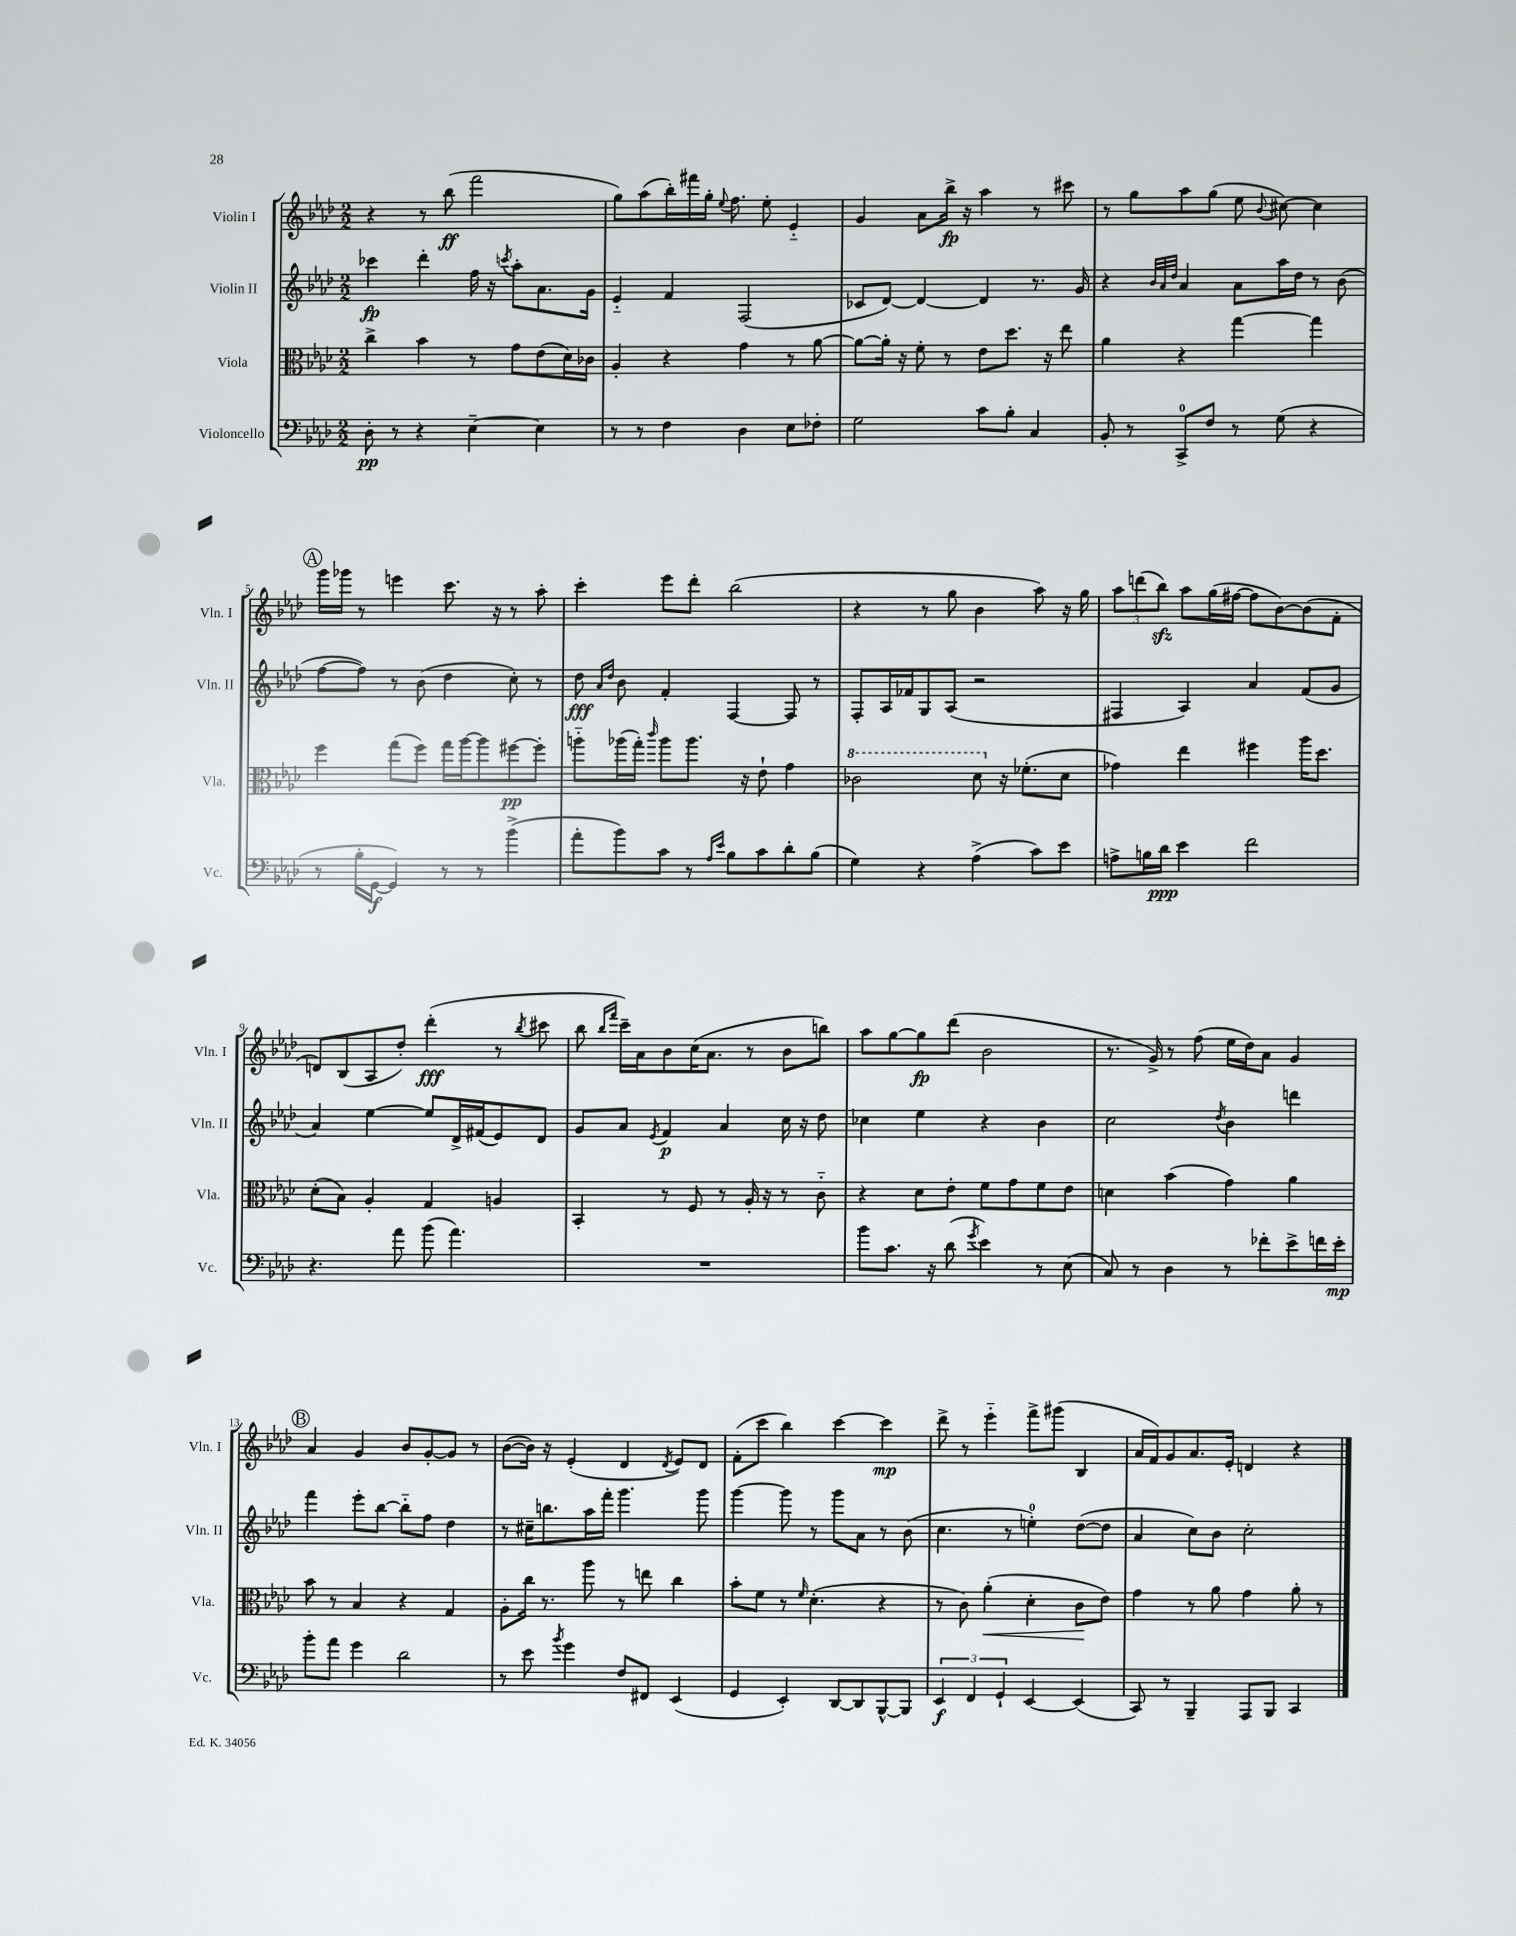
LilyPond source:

<<
\new StaffGroup <<
\new Staff = "s0" \with { instrumentName = "Violin I" shortInstrumentName = "Vln. I" } {
    \clef treble \key aes \major \numericTimeSignature \time 2/2
    \autoBeamOff r4 r8 bes''8\ff( f'''2 |
    g''8[) aes''8( bes''16-.) fis'''16 g''16]-. \appoggiatura { ees''8 } f''8. ees''8-. ees'4-_ |
    g'4 aes'8[ bes''16]->\fp r16 aes''4 r8 cis'''8 |
    r8 g''8[ aes''8 g''8]( ees''8 \appoggiatura { bes'8 } cis''8~) cis''4 |
    \mark \markup { \circle "A" } g'''16[ ges'''16] r8 e'''4 c'''8. r16 r8 aes''8-. |
    c'''4-. ees'''8[ des'''8]-. bes''2( |
    r4 r8 g''8 bes'4 aes''8) r16 g''16 |
    \tuplet 3/2 { aes''8[ d'''8( bes''8]\sfz) } aes''8[ g''16( fis''16]~ fis''8[ bes'8~) bes'8( f'8]-. |
    d'8[) bes8( aes8 des''8]-.) des'''4-.\fff( r8 \acciaccatura { bes''8 } cis'''8 |
    bes''8 \grace { bes''16[ f'''16] } c'''16[--) aes'16 bes'8 c''16( aes'8.] r8 bes'8[ b''8]) |
    aes''8[ g''8~ g''8\fp des'''8]( bes'2 |
    r8. g'16->) r8 f''8( ees''16[ des''16) aes'8] g'4 |
    \mark \markup { \circle "B" } aes'4 g'4 bes'8[ g'8~-. g'8] r8 |
    bes'8[~( bes'16]) r16 ees'4-.( des'4 \acciaccatura { des'8 } ees'8[) des'8] |
    f'8[-.( c'''8] bes''4) c'''4~ c'''4\mp |
    des'''8-> r8 ees'''4-_ f'''8[-> gis'''8]( bes4 |
    aes'16[ f'16) g'8 aes'8. ees'16]-. d'4 r4 \bar "|." |
}
\new Staff = "s1" \with { instrumentName = "Violin II" shortInstrumentName = "Vln. II" } {
    \clef treble \key aes \major \numericTimeSignature \time 2/2
    \autoBeamOff ces'''4\fp des'''4-. f''16 r16 \acciaccatura { c'''8 } aes''8[-. aes'8. g'16] |
    ees'4-_ f'4 f2( |
    ces'8[ des'8]~) des'4~ des'4 r8. g'16 |
    r4 \grace { bes'32[ aes'32 des''32] } aes'4 aes'8[ aes''16 des''16] r8 bes'8( |
    \mark \markup { \circle "A" } f''8[~ f''8]) r8 bes'8( des''4 c''8-.) r8 |
    des''8\fff \grace { aes'16[ des''16] } bes'8 f'4-. f4~ f8 r8 |
    f8[-. aes16 fes'16 g8 aes8]( r2 |
    fis4 aes4) aes'4 f'8[( g'8] |
    aes'4) ees''4~ ees''8[ des'16-> fis'16( ees'8) des'8] |
    g'8[ aes'8] \acciaccatura { ees'8 } f'4\p aes'4 c''16 r16 des''8 |
    ces''4 ees''4 r4 bes'4 |
    c''2 \acciaccatura { des''8 } bes'4 d'''4 |
    \mark \markup { \circle "B" } f'''4 ees'''8[-. bes''8]~ bes''8[-_ f''8] des''4 |
    r8 cis''16[-- b''8. aes''16 f'''16]-. g'''4. g'''8 |
    g'''4~ g'''8 r8 g'''8[ aes'8] r8 bes'8( |
    c''4. r8 e''4-0-.) des''8[~( des''8] |
    aes'4 c''8[) bes'8] c''2-. \bar "|." |
}
\new Staff = "s2" \with { instrumentName = "Viola" shortInstrumentName = "Vla." } {
    \clef alto \key aes \major \numericTimeSignature \time 2/2
    \autoBeamOff c''4-> bes'4 r8 g'8[ ees'8( des'16) ces'16] |
    aes4-. r4 g'4 r8 aes'8~ |
    aes'8[~ aes'16]-. r16 f'8-. r8 ees'8[ des''8.] r16 ees''8 |
    aes'4 r4 g''4~ g''4 |
    \mark \markup { \circle "A" } f''4 g''8[( f''8]) g''16[ aes''16~ aes''8 fis''8~\pp fis''8]-. |
    a''8[-_ aes''16( g''16]-.) \grace { c'''16 } aes''8[ aes''8.] r16 ees'8-! g'4 |
    \ottava #1 ces''2 des''8 \ottava #0 r16 fes'8.[-.( des'8] |
    ges'4) ees''4 fis''4 aes''16[ des''8.] |
    des'8[-.( bes8]) aes4-. g4 a4 |
    bes,4-. r8 f8 r8 aes16-. r16 r8 c'8-_ |
    r4 des'8[ ees'8]-. f'8[ g'8 f'8 ees'8] |
    d'4 bes'4( g'4) aes'4 |
    \mark \markup { \circle "B" } bes'8 r8 bes4 r4 g4 |
    aes8[-. c''16] r8. aes''8 r8 e''8 c''4 |
    bes'8[-. f'8] r8 \grace { f'16 } des'4.-.( r4 |
    r8 c'8) aes'4-.\<( des'4-. c'8[\! ees'8]) |
    g'4 r8 aes'8 g'4 aes'8-. r8 \bar "|." |
}
\new Staff = "s3" \with { instrumentName = "Violoncello" shortInstrumentName = "Vc." } {
    \clef bass \key aes \major \numericTimeSignature \time 2/2
    \autoBeamOff des8-.\pp r8 r4 ees4~-- ees4 |
    r8 r8 f4 des4 ees8[ fes8]-. |
    g2 c'8[ bes8]-. c4 |
    bes,8-. r8 c,8[-0-> f8] r8 g8( r4 |
    \mark \markup { \circle "A" } r8 bes16[-. g,16]~\f g,4) r8 r8 bes'4->( |
    aes'8[-. bes'8) c'8] r8 \grace { aes16[ ees'16] } bes8[ c'8 des'8-. bes8]( |
    g4) r4 aes4->( c'8[) ees'8] |
    a8[-> b16 des'16]\ppp ees'4 f'2 |
    r4. aes'8 bes'8( aes'4.) |
    R1 |
    bes'8[ c'8.] r16 des'8( \acciaccatura { g'8 } ees'4) r8 ees8( |
    c8) r8 des4 r8 fes'8[-. ees'8-> f'16 ees'16]-.\mp |
    \mark \markup { \circle "B" } bes'8[-. aes'8] g'4 des'2 |
    r8 ees'8 \acciaccatura { bes'8 } g'4 f8[ fis,8] ees,4( |
    g,4 ees,4-.) des,8[~ des,8 bes,,8~-^ bes,,8] |
    \tuplet 3/2 { ees,4\f f,4 g,4-! } ees,4~ ees,4( |
    c,8) r8 bes,,4-- aes,,8[ bes,,8] c,4 \bar "|." |
}
>>
>>
